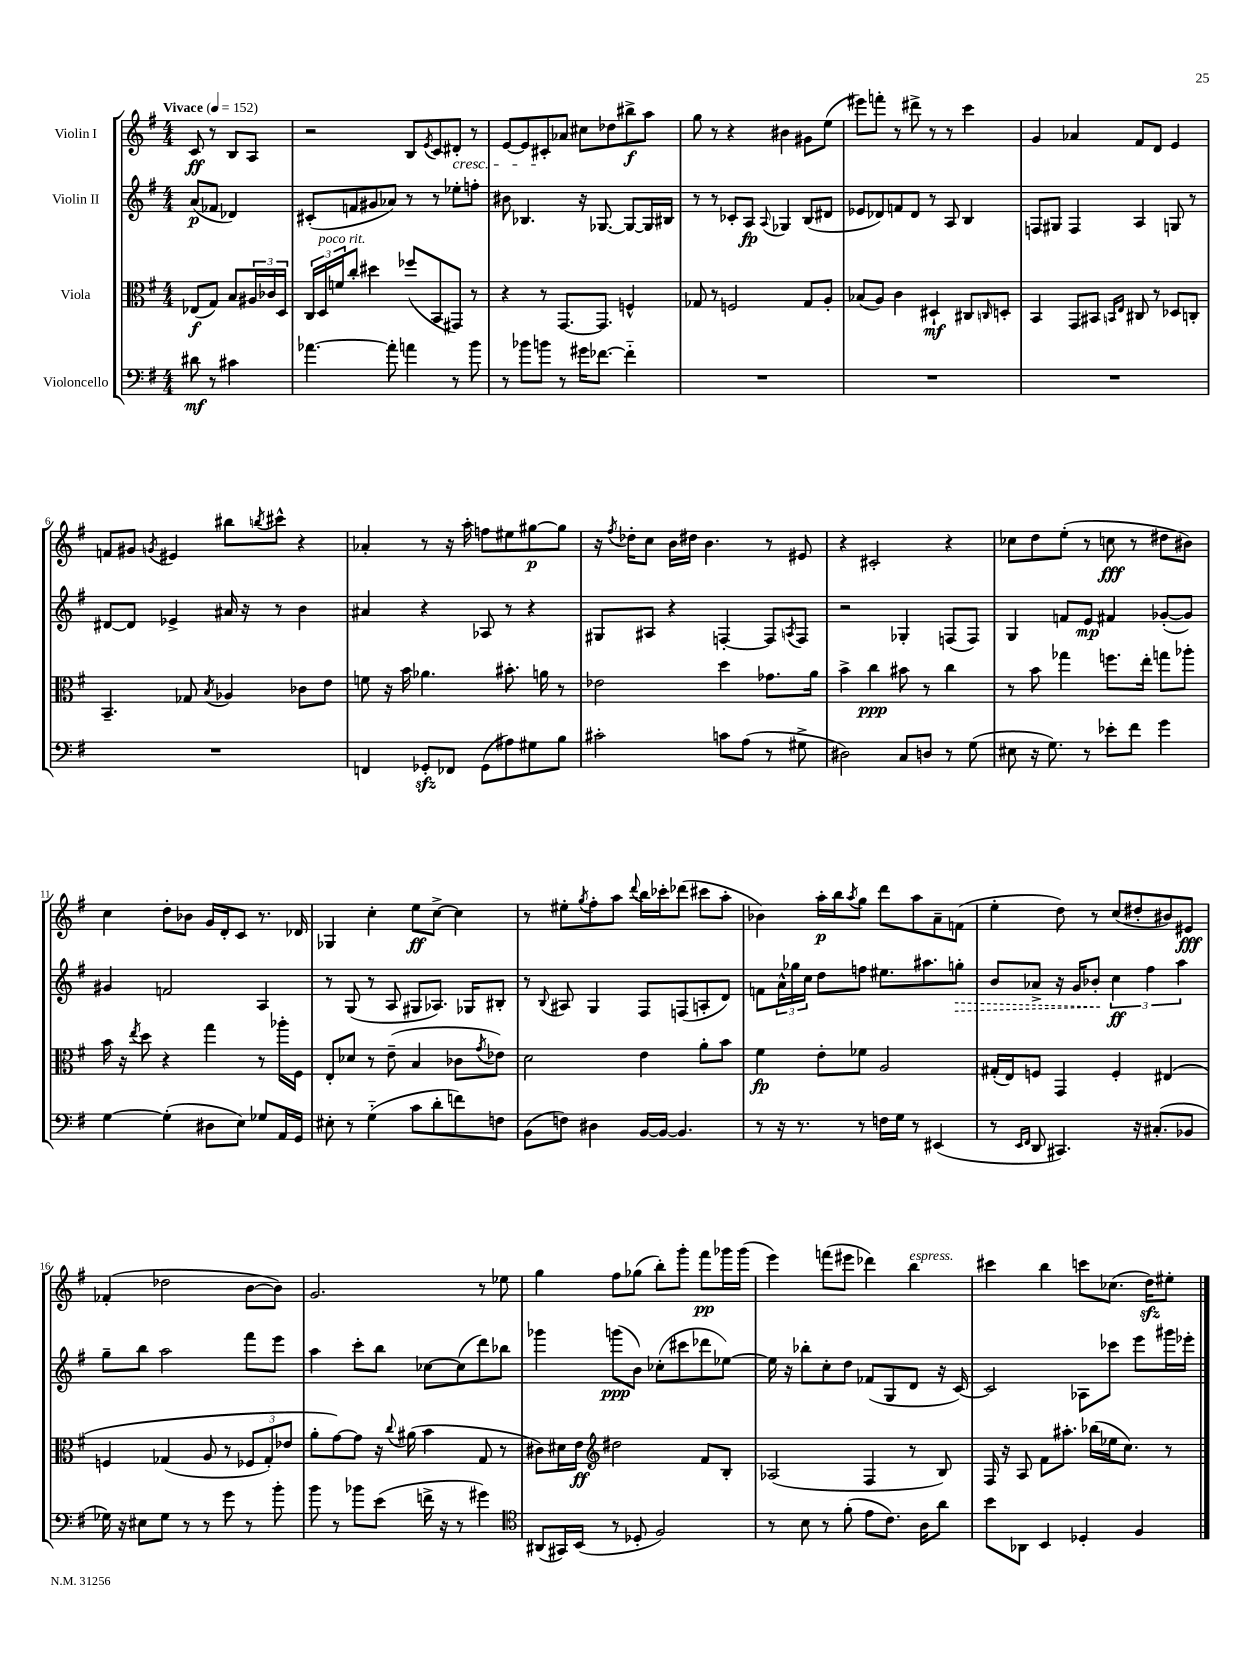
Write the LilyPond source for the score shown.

<<
\new StaffGroup <<
\new Staff = "s0" \with { instrumentName = "Violin I" } {
    \clef treble \key g \major \numericTimeSignature \time 4/4 \partial 2 \tempo "Vivace" 4 = 152
    c'8\ff r8 b8 a8 |
    r2 b8 \acciaccatura { e'8 } c'8 dis'8-.\cresc r8 |
    e'8~ e'8 cis'8-.\! aes'8 cis''8 des''8 bis''8->\f a''8 |
    g''8 r8 r4 bis'4 gis'8 e''8( |
    eis'''8) f'''8-. r8 dis'''8-> r8 r8 c'''4 |
    g'4 aes'4 fis'8 d'8 e'4 |
    f'8 gis'8 \acciaccatura { g'8 } eis'4 bis''8 \acciaccatura { b''8 } cis'''8-^ r4 |
    aes'4-. r8 r16 a''16-. f''8 eis''8 gis''8~\p gis''8 |
    r16 \acciaccatura { fis''8 } des''16-. c''8 b'16 dis''16 b'4. r8 eis'8 |
    r4 cis'2-. r4 |
    ces''8 d''8 e''8-.( r8 c''8\fff r8 dis''8 bis'8) |
    c''4 d''8-. bes'8 g'16 d'16-. c'8 r8. des'16 |
    ges4 c''4-. e''8\ff c''8~-> c''4 |
    r8 eis''8-. \acciaccatura { g''8 } fis''8-. a''8 \appoggiatura { d'''8 } b''16 ces'''16-. des'''8( cis'''8 a''8-. |
    bes'4) a''16-.\p b''16 \acciaccatura { a''8 } g''8 d'''8 a''8 a'8-- f'8( |
    e''4-. d''8) r8 c''8( dis''8-. bis'8) eis'8\fff |
    fes'4-.( des''2 b'8~ b'8) |
    g'2. r8 ees''8 |
    g''4 fis''8 ges''8( b''8-.) g'''8-. fis'''8\pp ges'''16 ges'''16( |
    e'''4) f'''8( eis'''8 des'''4) b''4^\markup { \italic "espress." } |
    cis'''4 b''4 c'''8 ces''8.( d''16\sfz) eis''8-. \bar "|." |
}
\new Staff = "s1" \with { instrumentName = "Violin II" } {
    \clef treble \key g \major \numericTimeSignature \time 4/4 \partial 2
    a'8\p( fes'8 des'4) |
    cis'8-.( f'8 gis'8 aes'8) r8 r8 ees''8-. f''8-. |
    bis'8 bes4. r16 ges8.~ ges8~ ges16 bis16 |
    r8 r8 ces'8-. a8\fp \appoggiatura { a8 } ges4 b8( dis'8 |
    ees'8 des'8) f'8 des'8 r8 a8 b4 |
    f8 gis8 f4 a4 g8 r8 |
    dis'8~ dis'8 ees'4-> ais'16 r16 r8 b'4 |
    ais'4 r4 aes8 r8 r4 |
    gis8 ais8 r4 f4~-. f8 \acciaccatura { a8 } f8 |
    r2 ges4-. f8( f8) |
    g4 f'8 e'8\mp fis'4 ges'8~-.( ges'8) |
    gis'4 f'2 a4 |
    r8 g8( r8 a8 gis8 aes8.) ges16 bis8-. |
    r8 \appoggiatura { b8 } ais8 g4 fis8 f8( a8-. d'8) |
    f'8 \tuplet 3/2 { a'16-^ ges''16 c''16 } d''8 f''8 eis''8. ais''8. \once \override Hairpin.style = #'dashed-line g''8-.\> |
    b'8 aes'8-> r16 g'16 bes'8-.\! \tuplet 3/2 { c''4\ff fis''4 a''4 } |
    g''8-- b''8 a''2 fis'''8 e'''8 |
    a''4 c'''8-. b''8 ces''8~ ces''8( d'''8) bes''8 |
    ges'''4 g'''8\ppp( b'8) ces''8-.( cis'''8 des'''8 ees''8~) |
    ees''16 r16 bes''8-. c''8-. d''8 fes'8( g8 d'8 r16 c'16~) |
    c'2 aes8 ces'''8 e'''8 gis'''16 ees'''16-. \bar "|." |
}
\new Staff = "s2" \with { instrumentName = "Viola" } {
    \clef alto \key g \major \numericTimeSignature \time 4/4 \partial 2
    ees8\f( g8) b8 \tuplet 3/2 { ais16 ces'16 d16 } |
    \tuplet 3/2 { c16 d16^\markup { \italic "poco rit." } f'16 } c''8-. dis''4 fes''8( b,8 gis,8) r8 |
    r4 r8 g,8.~ g,8. f4-^ |
    ges8 r8 f2 ges8 a8-. |
    bes8( a8) c'4 dis4-!\mf cis8 \grace { c16 } d8-. |
    b,4 g,8 bis,8 \grace { b,16 e16 } cis8 r8 des8 c8-. |
    b,4.-- ges8 \acciaccatura { b8 } aes4 ces'8 e'8 |
    f'8 r16 b'16 aes'4. bis'8.-. a'16 r8 |
    ees'2 d''4 ges'8. a'16 |
    b'4-> c''4\ppp bis'8 r8 c''4 |
    r8 b'8 ges''4 f''8. e''16-. g''8 aes''8-. |
    b'16 r16 \acciaccatura { e''8 } d''8 r4 g''4 r8 aes''16-. fis16 |
    e8-. des'8 r8 e'8--( b4 ces'8 \acciaccatura { g'8 } ees'8) |
    d'2 e'4 a'8-. b'8 |
    fis'4\fp e'8-. fes'8 a2 |
    gis16-.( e16) f8 g,4 f4-. eis4\( |
    f4 ges4( a8 r8 \tuplet 3/2 { fes8 ges8-.) ees'8 } |
    a'8-. g'8~\) g'8 r16 \appoggiatura { c''8 } ais'16( b'4 g8 r8 |
    cis'8) dis'16 e'16\ff \clef treble dis''2 fis'8 b8-. |
    aes2( fis4 r8 b8) |
    fis16 r16 a8 fis'8 ais''8.-. bes''16( ees''16 c''8.) r8 \bar "|." |
}
\new Staff = "s3" \with { instrumentName = "Violoncello" } {
    \clef bass \key g \major \numericTimeSignature \time 4/4 \partial 2
    dis'8\mf r8 cis'4 |
    aes'4.~ aes'8-. a'4 r8 b'8 |
    r8 bes'8 b'8 r8 gis'16 fes'8.~ fes'4-_ |
    R1 |
    R1 |
    R1 |
    R1 |
    f,4 ges,8-.\sfz fes,8 ges,8( ais8) gis8 b8 |
    cis'2-. c'8 a8( r8 gis8-> |
    dis2) c8 d8 r8 g8( |
    eis8 r16 g8.) r8 ees'8-. fis'8 g'4 |
    g4~ g4-.( dis8 e8) ges8 a,16 g,16 |
    eis8-. r8 g4-_( c'8 d'8-. f'8) f8 |
    b,8( f8) dis4 b,16~ b,16~ b,4. |
    r8 r16 r8. r8 f16 g16 r8 eis,4( |
    r8 \grace { e,16 fis,16 } d,8 cis,4.) r16 cis8.-.( bes,8 |
    ges16) r16 eis8 ges8 r8 r8 g'8 r8 b'8-. |
    b'8 r8 bes'8 e'8( f'16-> r16 r8 gis'4) |
    \clef tenor ais,8( gis,16) b,16( r8 des8-. fis2) |
    r8 b8 r8 fis'8-.( e'8 c'8.) a16 a'8 |
    b'8 aes,8 b,4 des4-. fis4 \bar "|." |
}
>>
>>
